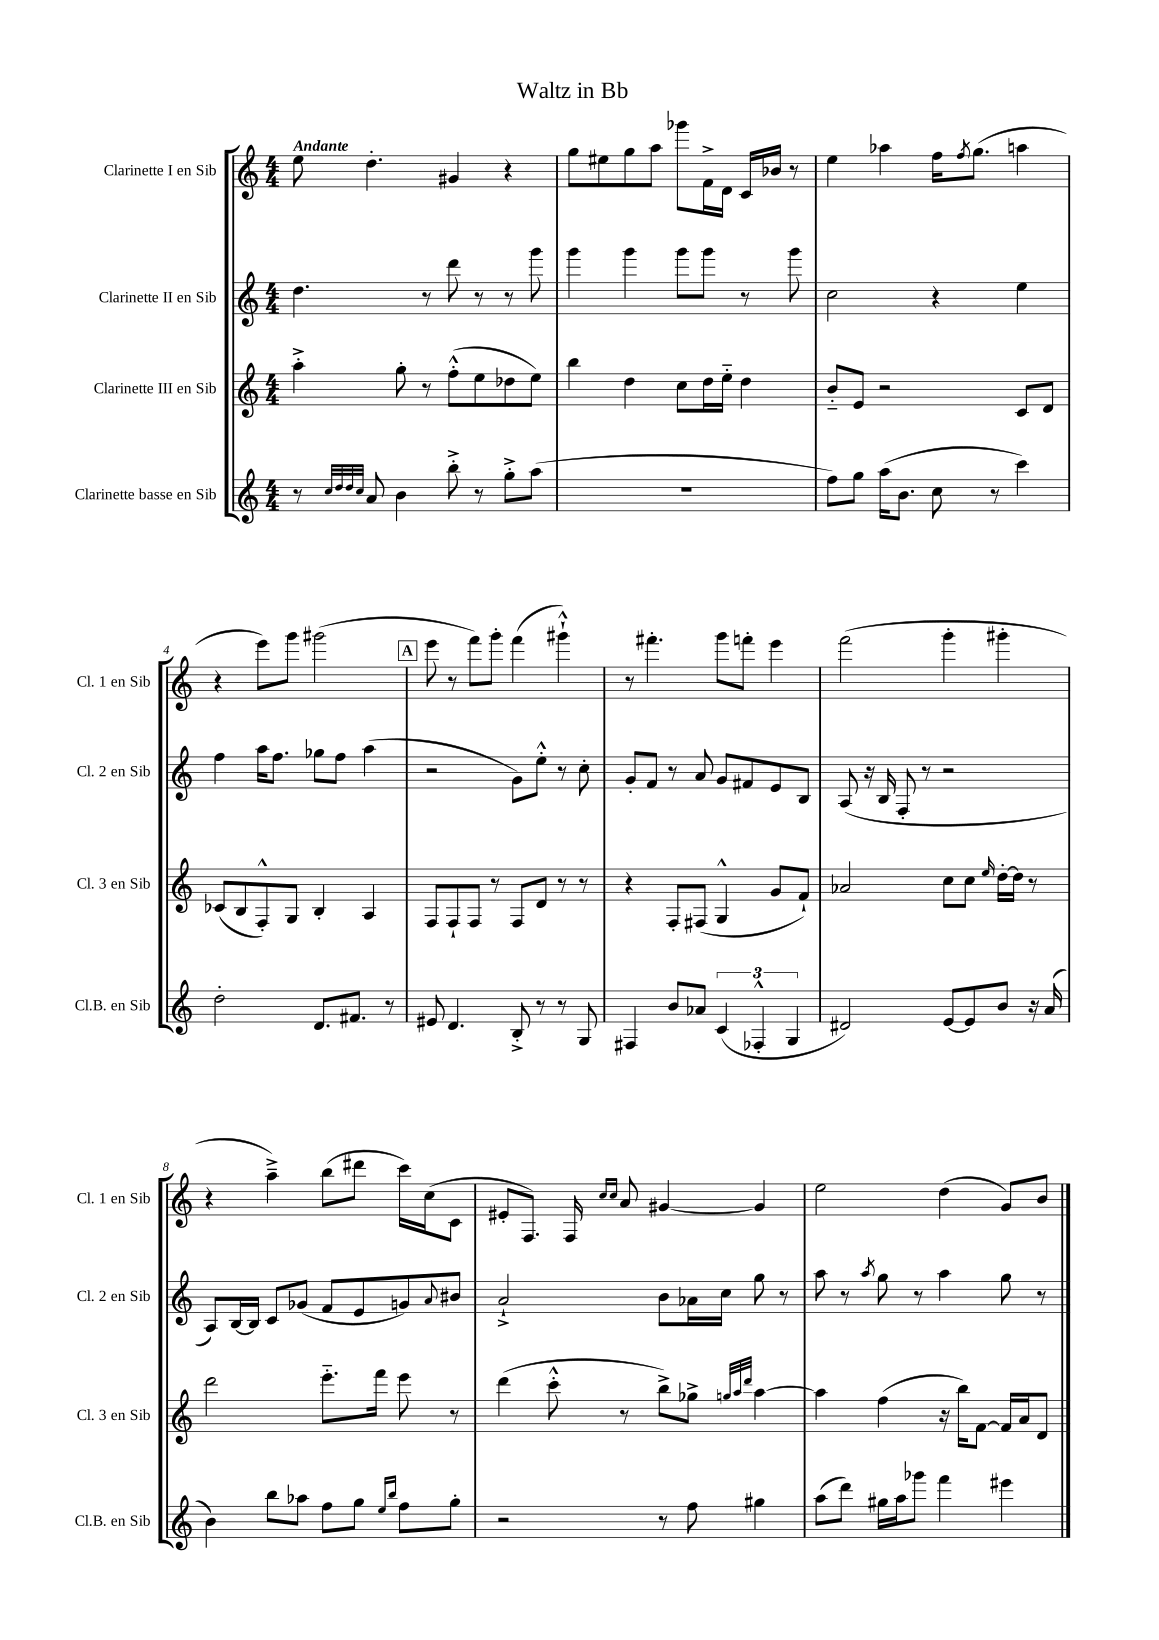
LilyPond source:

\header { title = "Waltz in Bb" }
<<
\new StaffGroup <<
\new Staff = "s0" \with { instrumentName = "Clarinette I en Sib" shortInstrumentName = "Cl. 1 en Sib" } {
    \clef treble \key c \major \numericTimeSignature \time 4/4 \tempo "Andante"
    e''8 d''4.-. gis'4 r4 |
    g''8 eis''8 g''8 a''8 ges'''8 f'16-> d'16 c'16 bes'16 r8 |
    e''4 aes''4 f''16 \acciaccatura { f''8 } g''8.( a''4 |
    r4 e'''8) g'''8 gis'''2( |
    \mark \markup { \box "A" } e'''8 r8 f'''8) g'''8-. f'''4( gis'''4-!-^) |
    r8 fis'''4.-. g'''8 f'''8-. e'''4 |
    f'''2( g'''4-. gis'''4-. |
    r4 a''4--->) b''8( dis'''8 c'''16) c''16( c'8 |
    eis'8-. f8.) f16 \grace { c''16 c''16 } a'8 gis'4~ gis'4 |
    e''2 d''4( g'8) b'8 \bar "|." |
}
\new Staff = "s1" \with { instrumentName = "Clarinette II en Sib" shortInstrumentName = "Cl. 2 en Sib" } {
    \clef treble \key c \major \numericTimeSignature \time 4/4
    d''4. r8 d'''8 r8 r8 g'''8 |
    g'''4 g'''4 g'''8 g'''8 r8 g'''8 |
    c''2 r4 e''4 |
    f''4 a''16 f''8. ges''8 f''8 a''4( |
    \mark \markup { \box "A" } r2 g'8) e''8-.-^ r8 c''8-. |
    g'8-. f'8 r8 a'8 g'8 fis'8 e'8 b8 |
    a8( r16 b16 f8-. r8 r2 |
    a8) b16~ b16 c'8 ges'8( f'8 e'8 g'8) \appoggiatura { a'8 } bis'8 |
    a'2-!-> b'8 aes'16 c''16 g''8 r8 |
    a''8 r8 \acciaccatura { a''8 } g''8 r8 a''4 g''8 r8 \bar "|." |
}
\new Staff = "s2" \with { instrumentName = "Clarinette III en Sib" shortInstrumentName = "Cl. 3 en Sib" } {
    \clef treble \key c \major \numericTimeSignature \time 4/4
    a''4-.-> g''8-. r8 f''8-.-^( e''8 des''8 e''8) |
    b''4 d''4 c''8 d''16 e''16-_ d''4 |
    b'8-_ e'8 r2 c'8 d'8 |
    ces'8( b8 f8-.-^) g8 b4-. a4 |
    \mark \markup { \box "A" } f8 f8-! f8 r8 f8 d'8 r8 r8 |
    r4 f8-. fis8( g4-^ g'8 f'8-!) |
    aes'2 c''8 c''8 \grace { e''16 } d''16~-. d''16 r8 |
    d'''2 e'''8.-_ f'''16 e'''8 r8 |
    d'''4( c'''8-.-^ r8 b''8->) ges''8-> \grace { g''32 a''32 d'''32 } a''4~ |
    a''4 f''4( r16 b''16) f'8~ f'16 a'16 d'8 \bar "|." |
}
\new Staff = "s3" \with { instrumentName = "Clarinette basse en Sib" shortInstrumentName = "Cl.B. en Sib" } {
    \clef treble \key c \major \numericTimeSignature \time 4/4
    r8 \grace { c''32 d''32 d''32 c''32 } a'8 b'4 b''8-.-> r8 g''8-.-> a''8( |
    R1 |
    f''8) g''8 a''16( b'8. c''8 r8 c'''4) |
    d''2-. d'8. fis'8. r8 |
    \mark \markup { \box "A" } eis'8 d'4. b8-.-> r8 r8 g8 |
    fis4 b'8 aes'8 \tuplet 3/2 { c'4( fes4-.-^ g4 } |
    dis'2) e'8~ e'8 b'8 r16 a'16( |
    b'4) b''8 aes''8 f''8 g''8 \grace { e''16 b''16 } f''8 g''8-. |
    r2 r8 f''8 gis''4 |
    a''8( d'''8) gis''16 a''16 ges'''8 f'''4 eis'''4 \bar "|." |
}
>>
>>
